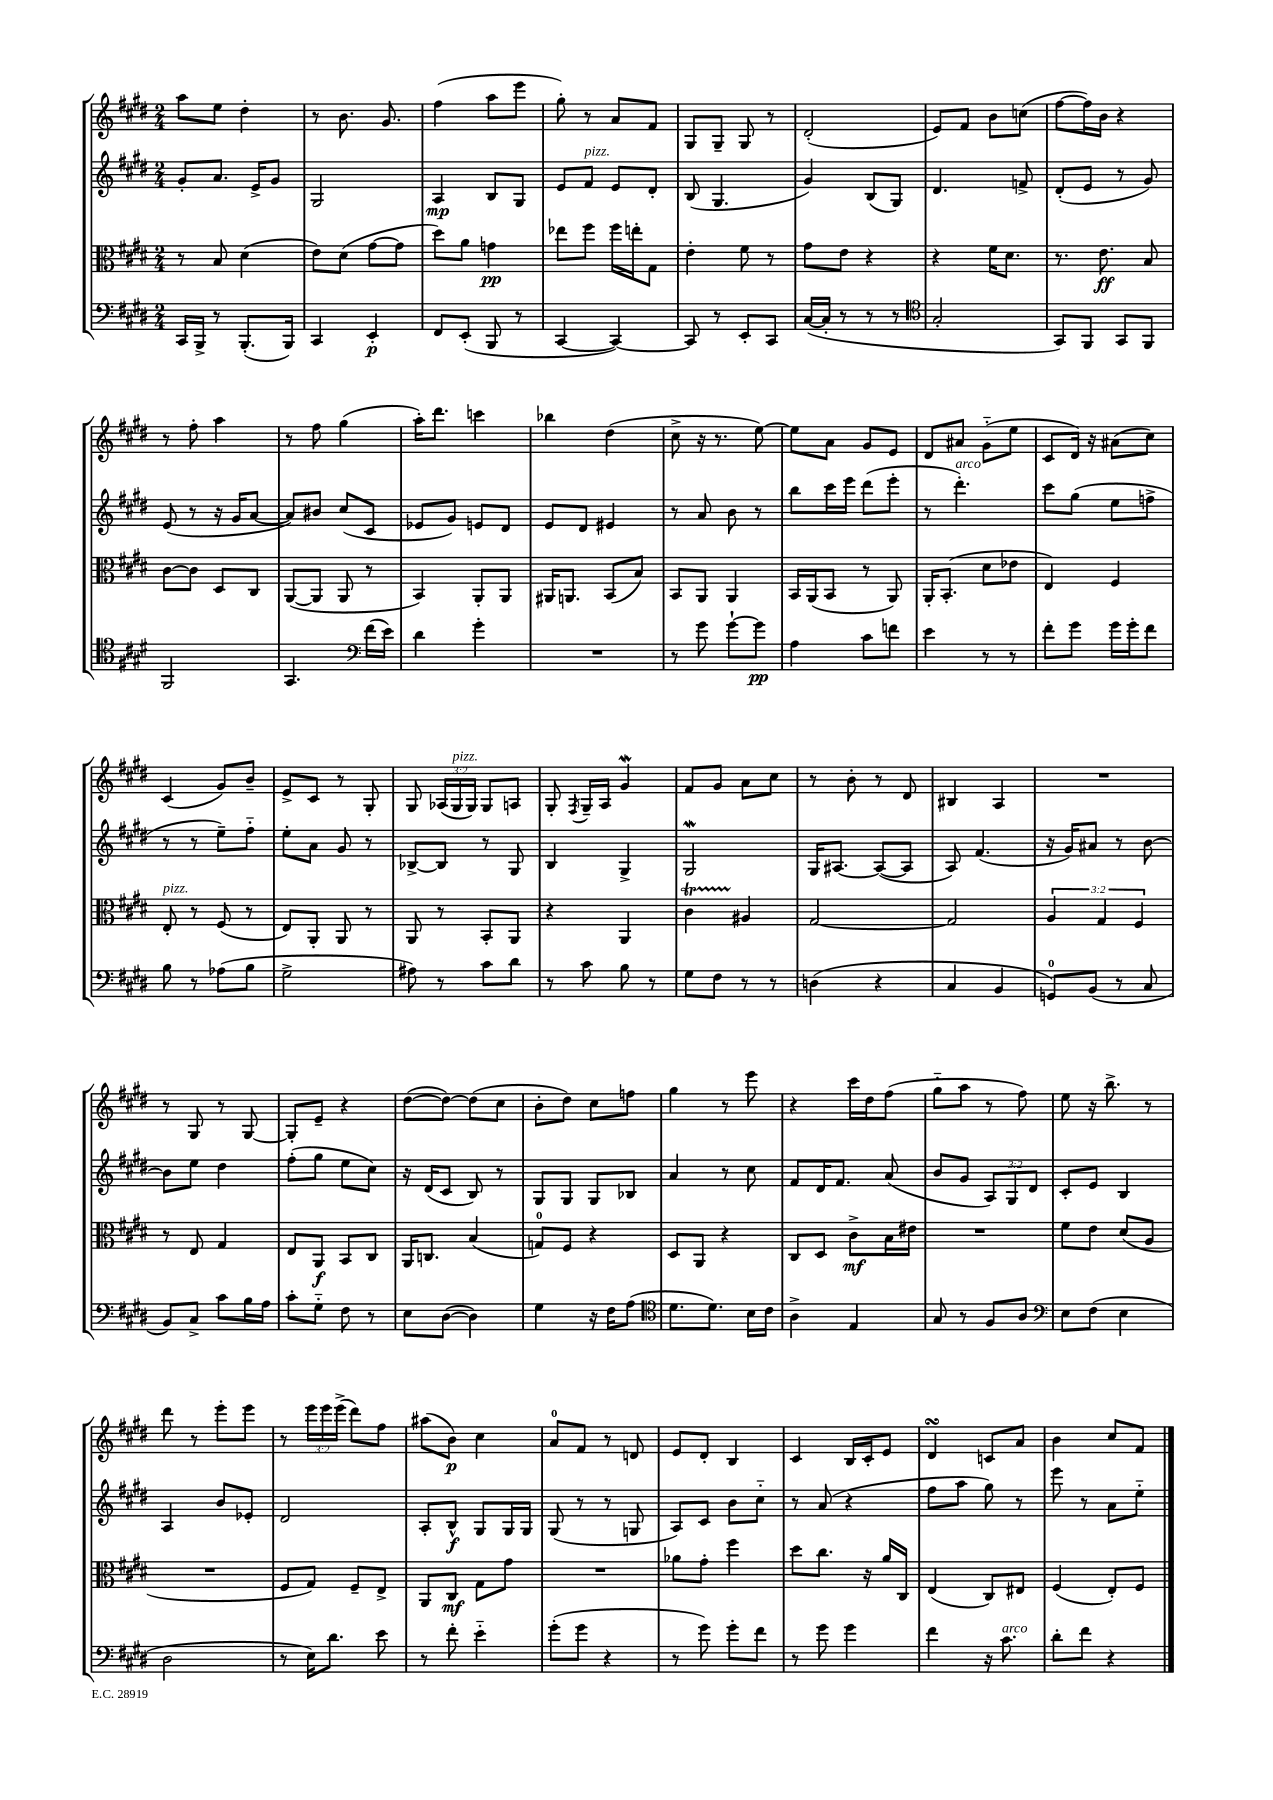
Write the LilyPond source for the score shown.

<<
\new StaffGroup <<
\new Staff = "s0" {
    \clef treble \key e \major \numericTimeSignature \time 2/4 \override Staff.TupletNumber.text = #tuplet-number::calc-fraction-text
    \autoBeamOff a''8[ e''8] dis''4-. |
    r8 b'8. gis'8. |
    fis''4( a''8[ e'''8] |
    gis''8-.) r8 a'8[ fis'8] |
    gis8[ gis8]-- gis8 r8 |
    dis'2-.( |
    e'8[) fis'8] b'8[ c''8]( |
    fis''8[~ fis''16) b'16] r4 |
    r8 fis''8-. a''4 |
    r8 fis''8 gis''4( |
    a''16[-.) dis'''8.] c'''4 |
    bes''4 dis''4( |
    cis''8-> r16 r8. e''8~) |
    e''8[ a'8] gis'8[ e'8] |
    dis'8[ ais'8] gis'8[-_( e''8] |
    cis'8[ dis'16]) r16 ais'8[( cis''8]) |
    cis'4( gis'8[) b'8]-- |
    e'8[-> cis'8] r8 gis8-. |
    gis8 \tuplet 3/2 { aes16[( gis16^\markup { \italic "pizz." } gis16]) } gis8[ a8] |
    gis8-. \acciaccatura { fis8 } gis16[-- a16] gis'4\mordent |
    fis'8[ gis'8] a'8[ cis''8] |
    r8 b'8-. r8 dis'8 |
    bis4 a4 |
    R2 |
    r8 gis8 r8 gis8~ |
    gis8[-. e'8]-- r4 |
    dis''8[~( dis''8]~) dis''8[( cis''8] |
    b'8[-. dis''8]) cis''8[ f''8] |
    gis''4 r8 e'''8 |
    r4 cis'''16[ dis''16 fis''8]( |
    gis''8[-_ a''8] r8 fis''8) |
    e''8 r16 b''8.-> r8 |
    dis'''8 r8 e'''8[-. e'''8] |
    r8 \tuplet 3/2 { e'''16[ e'''16 e'''16]->( } dis'''8[) fis''8] |
    ais''8[( b'8]\p) cis''4 |
    a'8[-0 fis'8] r8 d'8 |
    e'8[ dis'8]-. b4 |
    cis'4 b16[ cis'16-. e'8] |
    dis'4\turn c'8[ a'8] |
    b'4 cis''8[ fis'8] \bar "|." |
}
\new Staff = "s1" {
    \clef treble \key e \major \numericTimeSignature \time 2/4 \override Staff.TupletNumber.text = #tuplet-number::calc-fraction-text
    \autoBeamOff gis'8[-. a'8.] e'16[-> gis'8] |
    gis2 |
    a4\mp b8[ gis8] |
    e'8[ fis'8]^\markup { \italic "pizz." } e'8[ dis'8]-. |
    b8( gis4. |
    gis'4) b8[( gis8]) |
    dis'4. f'8-> |
    dis'8[-.( e'8] r8 gis'8) |
    e'8( r8 r16 gis'16[ a'8]~ |
    a'8[) bis'8] cis''8[( cis'8] |
    ees'8[ gis'8]) e'8[ dis'8] |
    e'8[ dis'8] eis'4 |
    r8 a'8 b'8 r8 |
    b''8[ cis'''16 e'''16] dis'''8[( e'''8]-. |
    r8 dis'''4.-.^\markup { \italic "arco" }) |
    cis'''8[ gis''8]( e''8[ f''8]-> |
    r8 r8 e''8[--) fis''8]-_ |
    e''8[-. a'8] gis'8 r8 |
    bes8[~-> bes8] r8 gis8 |
    b4 gis4-> |
    gis2\mordent |
    gis16[ ais8.]~ ais8[~( ais8] |
    a8) fis'4.( |
    r16 gis'16[) ais'8] r8 b'8~ |
    b'8[ e''8] dis''4 |
    fis''8[-.( gis''8] e''8[ cis''8]) |
    r16 dis'16[( cis'8] b8) r8 |
    gis8[ gis8] gis8[ bes8] |
    a'4 r8 cis''8 |
    fis'8[ dis'16 fis'8.] a'8( |
    b'8[ gis'8] \tuplet 3/2 { a8[) gis8 dis'8] } |
    cis'8[-. e'8] b4 |
    a4 b'8[ ees'8]-. |
    dis'2 |
    a8[-. b8]-^\f gis8[ gis16 gis16] |
    gis8( r8 r8 g8 |
    a8[) cis'8] b'8[ cis''8]-_ |
    r8 a'8( r4 |
    fis''8[ a''8] gis''8) r8 |
    e'''8 r8 a'8[ e''8]-_ \bar "|." |
}
\new Staff = "s2" {
    \clef alto \key e \major \numericTimeSignature \time 2/4 \override Staff.TupletNumber.text = #tuplet-number::calc-fraction-text
    \autoBeamOff r8 b8 dis'4( |
    e'8[) dis'8]( gis'8[~ gis'8] |
    dis''8[) a'8] g'4\pp |
    ees''8[ fis''8] fis''16[ e''16-. gis8] |
    e'4-. fis'8 r8 |
    gis'8[ e'8] r4 |
    r4 fis'16[ dis'8.] |
    r8. e'8.\ff b8 |
    cis'8[~ cis'8] dis8[ cis8] |
    a,8[~( a,8] a,8 r8 |
    b,4) a,8[-. a,8] |
    ais,16[ a,8.] b,8[( b8]) |
    b,8[ a,8] a,4 |
    b,16[ a,16( b,8] r8 a,8) |
    a,16[-. b,8.]-.( dis'8[ ees'8] |
    e4) fis4 |
    e8-.^\markup { \italic "pizz." } r8 fis8( r8 |
    e8[) a,8]-. a,8 r8 |
    a,8 r8 b,8[-. a,8] |
    r4 a,4 |
    cis'4\startTrillSpan ais4\stopTrillSpan |
    gis2~ |
    gis2 |
    \tuplet 3/2 { a4 gis4 fis4 } |
    r8 e8 gis4 |
    e8[ a,8]\f b,8[ cis8] |
    a,16[ c8.] b4( |
    g8[-0) fis8] r4 |
    dis8[ a,8] r4 |
    cis8[ dis8] cis'8[->\mf b16 eis'16] |
    R2 |
    fis'8[ e'8] dis'8[( a8] |
    R2 |
    fis8[ gis8]) fis8[-- e8]-> |
    a,8[ cis8]\mf gis8[ gis'8] |
    R2 |
    aes'8[ gis'8]-. fis''4 |
    dis''8[ cis''8.] r16 a'16[ cis16] |
    e4( cis8[) eis8] |
    fis4( e8[-.) fis8] \bar "|." |
}
\new Staff = "s3" {
    \clef bass \key e \major \numericTimeSignature \time 2/4
    \autoBeamOff cis,16[ b,,16]-> r8 b,,8.[-.( b,,16]) |
    cis,4 e,4-.\p |
    fis,8[ e,8]-.( b,,8 r8 |
    cis,4~ cis,4~) |
    cis,8 r8 e,8[-. cis,8] |
    cis16[~( cis16]-. r8 r8 r8 |
    \clef tenor gis2-. |
    gis,8[) fis,8] gis,8[ fis,8] |
    fis,2 |
    gis,4. \clef bass fis'16[( e'16]) |
    dis'4 gis'4-. |
    R2 |
    r8 gis'8 gis'8[~-! gis'8]\pp |
    a4 cis'8[ f'8] |
    e'4 r8 r8 |
    fis'8[-. gis'8] gis'16[ gis'16-. fis'8] |
    b8 r8 aes8[( b8] |
    gis2-> |
    ais8) r8 cis'8[ dis'8] |
    r8 cis'8 b8 r8 |
    gis8[ fis8] r8 r8 |
    d4( r4 |
    cis4 b,4 |
    g,8[-0) b,8]( r8 cis8 |
    b,8[) cis8]-> cis'8[ b16 a16] |
    cis'8[-. gis8]-_ fis8 r8 |
    e8[ dis8]~( dis4) |
    gis4 r16 fis16[ a8]( |
    \clef tenor dis'8.[ dis'8.]) b16[ cis'16] |
    a4-> e4 |
    gis8 r8 fis8[ a8] |
    \clef bass e8[ fis8]( e4 |
    dis2 |
    r8 e16[) dis'8.] e'8 |
    r8 fis'8-. e'4-_ |
    gis'8[-.( gis'8] r4 |
    r8 gis'8) gis'8[-. fis'8] |
    r8 gis'8 gis'4 |
    fis'4 r16 cis'8.^\markup { \italic "arco" } |
    dis'8[-. fis'8] r4 \bar "|." |
}
>>
>>
\layout { \context { \Score \remove "Bar_number_engraver" } }
